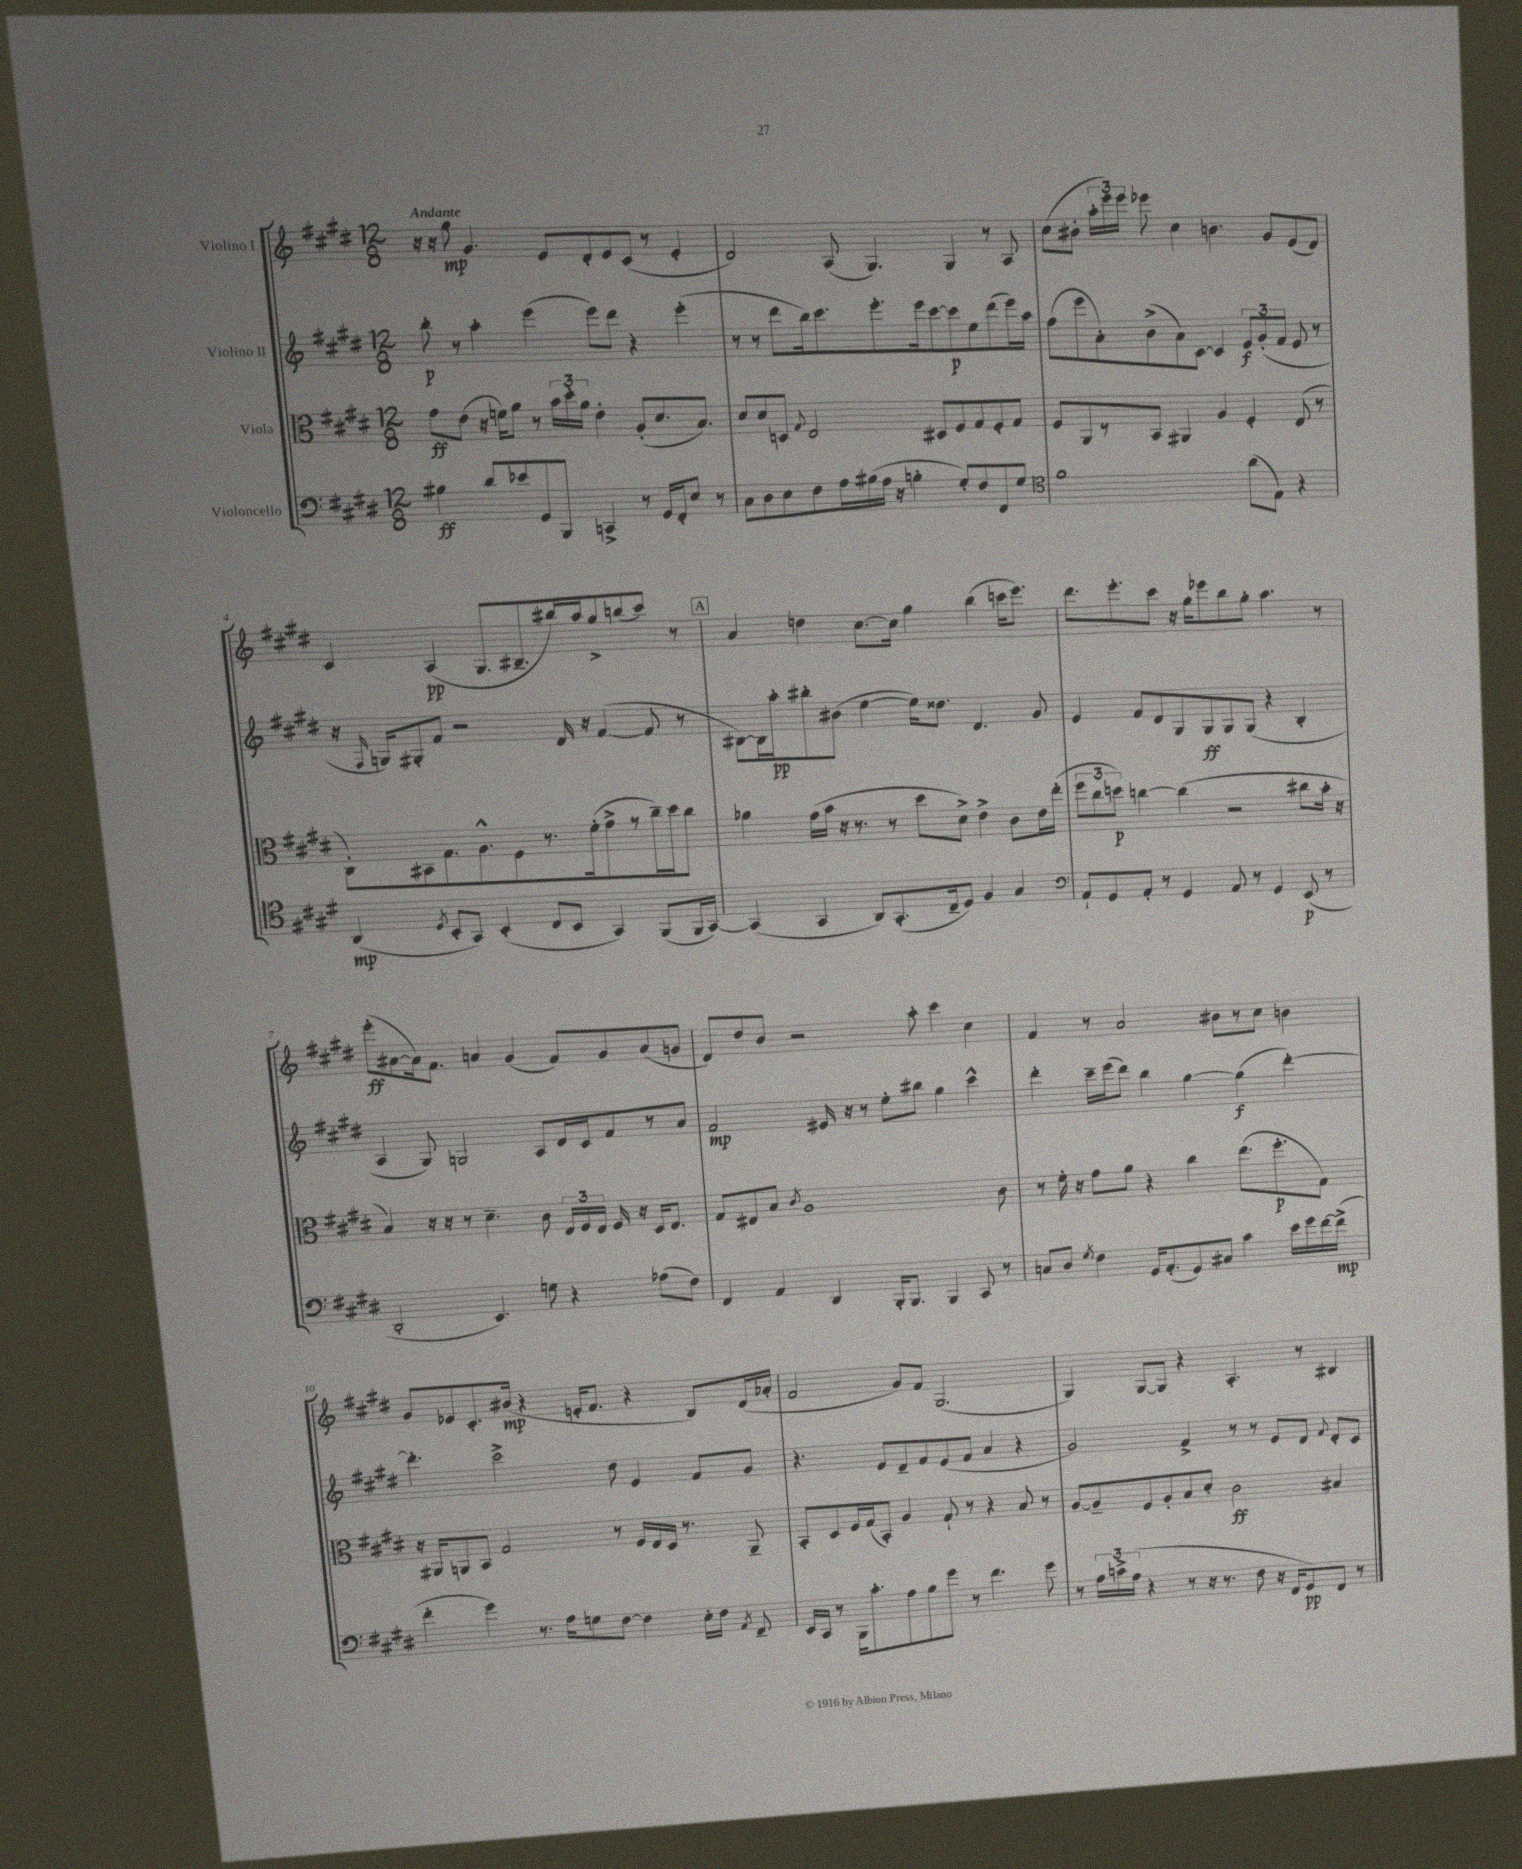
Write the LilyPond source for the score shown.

<<
\new StaffGroup <<
\new Staff = "s0" \with { instrumentName = "Violino I" } {
    \clef treble \key e \major \numericTimeSignature \time 12/8 \tempo "Andante"
    \autoBeamOff r16 r16 gis''8\mp gis'4. e'8[ dis'8-. e'8 cis'8]( r8 e'4-. |
    dis'2) a8( gis4.) gis4 r8 a8 |
    cis''8[( bis'8]-. \tuplet 3/2 { a''16[-. e'''16) e'''16] } ees'''8 cis''4 b'4. gis'8[ e'8( dis'8]) |
    cis'4 a4\pp( gis8.[ bis8.-- bis''16) a''16 gis''8-> b''8( cis'''8]) r8 |
    \mark \markup { \box "A" } a'4 d''4 cis''8.[~ cis''16] gis''4 b''4( c'''16[ e'''8.]) |
    dis'''8.[ e'''8.-. cis'''8] r16 gis''16[ ees'''8 b''8 gis''8]-. a''4. r8 |
    e'''8[-.\ff( ais'8~ ais'16) fis'8.] a'4 gis'4( fis'8[) gis'8 a'8( g'8] |
    dis'8[) dis''8 b'8] r2 a''8-. cis'''4 cis''4 |
    fis'4 r8 a'2 bis'8[ r8 cis''8] b'4 |
    gis'8[ ees'8 cis'8.-. bis'16]\mp( r4 e'16[-. fis'8.] r4 b8[) dis'16( aes'16]-. |
    fis'2 gis'8[) fis'8] gis2.( |
    gis4) gis8[~ gis8] r4 a4.-. r8 bis4 \bar "|." |
}
\new Staff = "s1" \with { instrumentName = "Violino II" } {
    \clef treble \key e \major \numericTimeSignature \time 12/8
    \autoBeamOff b''8-.\p r8 a''4-. e'''4( e'''8[) dis'''8] r4 e'''4-.( |
    r8 r8 dis'''8[ b''16) cis'''8. e'''8.-. e'''16 cis'''8~ cis'''8\p e''8 dis'''8( e'''16) a''16] |
    fis''8[( e'''8 a'8-.) b'8->( a'8) cis'8]~ cis'4 \tuplet 3/2 { e'8[\f gis'8-.( fis'8] } e'8 r8 |
    r16 \grace { fis16 } g16[) gis8-. fis'8] r2 dis'16 r16 fis'4~( fis'8 r8 |
    \mark \markup { \box "A" } bis8[~) bis16 a''16-.\pp bis''8-. bis'8]( e''4~ e''16[) disis''8.] dis'4. gis'8 |
    e'4 fis'8[ dis'8 gis8 gis8\ff gis8 gis8]( r4 b4-. |
    a4 gis8) g2 a8[ dis'16 cis'16 fis'8 r8 a'8] |
    fis'2\mp eis'16 r16 r8 e''8[-. bis''8] gis''4 cis'''4-^ |
    dis'''4-. cis'''16[-- e'''16( dis'''8]) b''4 gis''4~ gis''4\f( dis'''4~-.) |
    dis'''4.-. cis'''2-> dis''8 e'4 fis'8[ gis'8] |
    r4. e'8[ dis'8-- fis'8 e'8( fis'8] a'4 r4 |
    gis'2) fis'4-> r8 r8 e'8[ dis'8] \appoggiatura { fis'8 } dis'8[-. cis'8] \bar "|." |
}
\new Staff = "s2" \with { instrumentName = "Viola" } {
    \clef alto \key e \major \numericTimeSignature \time 12/8
    \autoBeamOff gis'8[\ff e'8]( r16 f'16[) a'8] r8 \tuplet 3/2 { b'16[ dis''16-. a'16] } e'4-. a8[-.( dis'8. b8.]) |
    dis'8[ dis'8 d8] \appoggiatura { gis8 } e2 dis8[ fis8 gis8 fis8-. gis8] |
    fis8[ a,8 r8 b,8] ais,4 a4 fis4-. e8( r8 |
    cis8[-.) bis,8 gis8. a8.-^ fis8 r8. fis'16-.( gis'8-> r8 cis''16--) dis''16 cis''8] |
    \mark \markup { \box "A" } aes'4 gis'16[( b'16] r16 r8. r8 dis''8[ dis'8]->) e'4-> cis'8[ e'16 e''16]-.( |
    \tuplet 3/2 { fis''8[ cis''8 d''8]\p) } c''4~ c''4( r2 cis''8[ b'16]-. r16 |
    b4) r16 r16 r8 dis'4.-- cis'8 \tuplet 3/2 { e16[ fis16 e16] } fis16 r16 dis16[ e8.] |
    gis8[ eis8 b8] \acciaccatura { cis'8 } a1 cis'8 |
    r8 fis'16-. r16 gis'8[ a'8] r4 cis''4 e''8.[( fis''8.-.\p gis8]) |
    r16 ais,16[ a,8 b,8] gis2 r8 fis16[ e16 dis16] r8. a,8-- |
    b,8[-. dis8 fis16 gis16( b,8]-.) a4 gis8-! r8 r4 b8 r8 |
    a8[~ a8-- fis8 a8-. b8 dis'8]-. cis'2\ff bis4 \bar "|." |
}
\new Staff = "s3" \with { instrumentName = "Violoncello" } {
    \clef bass \key e \major \numericTimeSignature \time 12/8
    \autoBeamOff bis4\ff dis'8[ ees'8 gis,8 b,,8] c,4-> r8 gis,16[ fis,16-. e8] r8 |
    cis8[ dis8 e8 fis8 a16 bis16( a16] r16 b4-. gis8[-.) fis8 fis,8 gis8] |
    \clef tenor fis'1 a'8[( e8]) r4 |
    a,4\mp( \acciaccatura { dis8 } b,8[-. gis,8]) b,4-.( cis8[ b,8] gis,4) fis,8[( fis,16 gis,16]~) |
    \mark \markup { \box "A" } gis,4( gis,4 a,8[) gis,8.-.( cis16-- dis8]) fis4 gis4 |
    \clef bass a,8[-! gis,8 a,8]-. r8 gis,4 a,8 r8 gis,4 e,8\p( r8 |
    dis,2-. e,4.) g8 r4 aes8[( fis8]) |
    fis,4 a,4 dis,4 b,,16[-. b,,8.] b,,4 cis,8 r8 |
    c8[ dis8] \acciaccatura { gis8 } fis4 gis,16[ a,8.-.( gis,8) cis8] cis'4 e'16[ gis'16 fis'16~ fis'16]->\mp( |
    fis'4-. gis'4) r8. a16[ g8 fis8]~ fis4 e16[-. fis16] \acciaccatura { a,8 } fis,8-- |
    e,16[ cis,16] r8 b,,16[ cis'8.-. a8 b8 gis'8] r8 fis'4. gis'8 |
    r8 \tuplet 3/2 { a16[ c'16-> a16]( } r4 r8 r16 r8. fis8 r16 fis,16[ gis,8\pp) fis,8] r8 \bar "|." |
}
>>
>>
